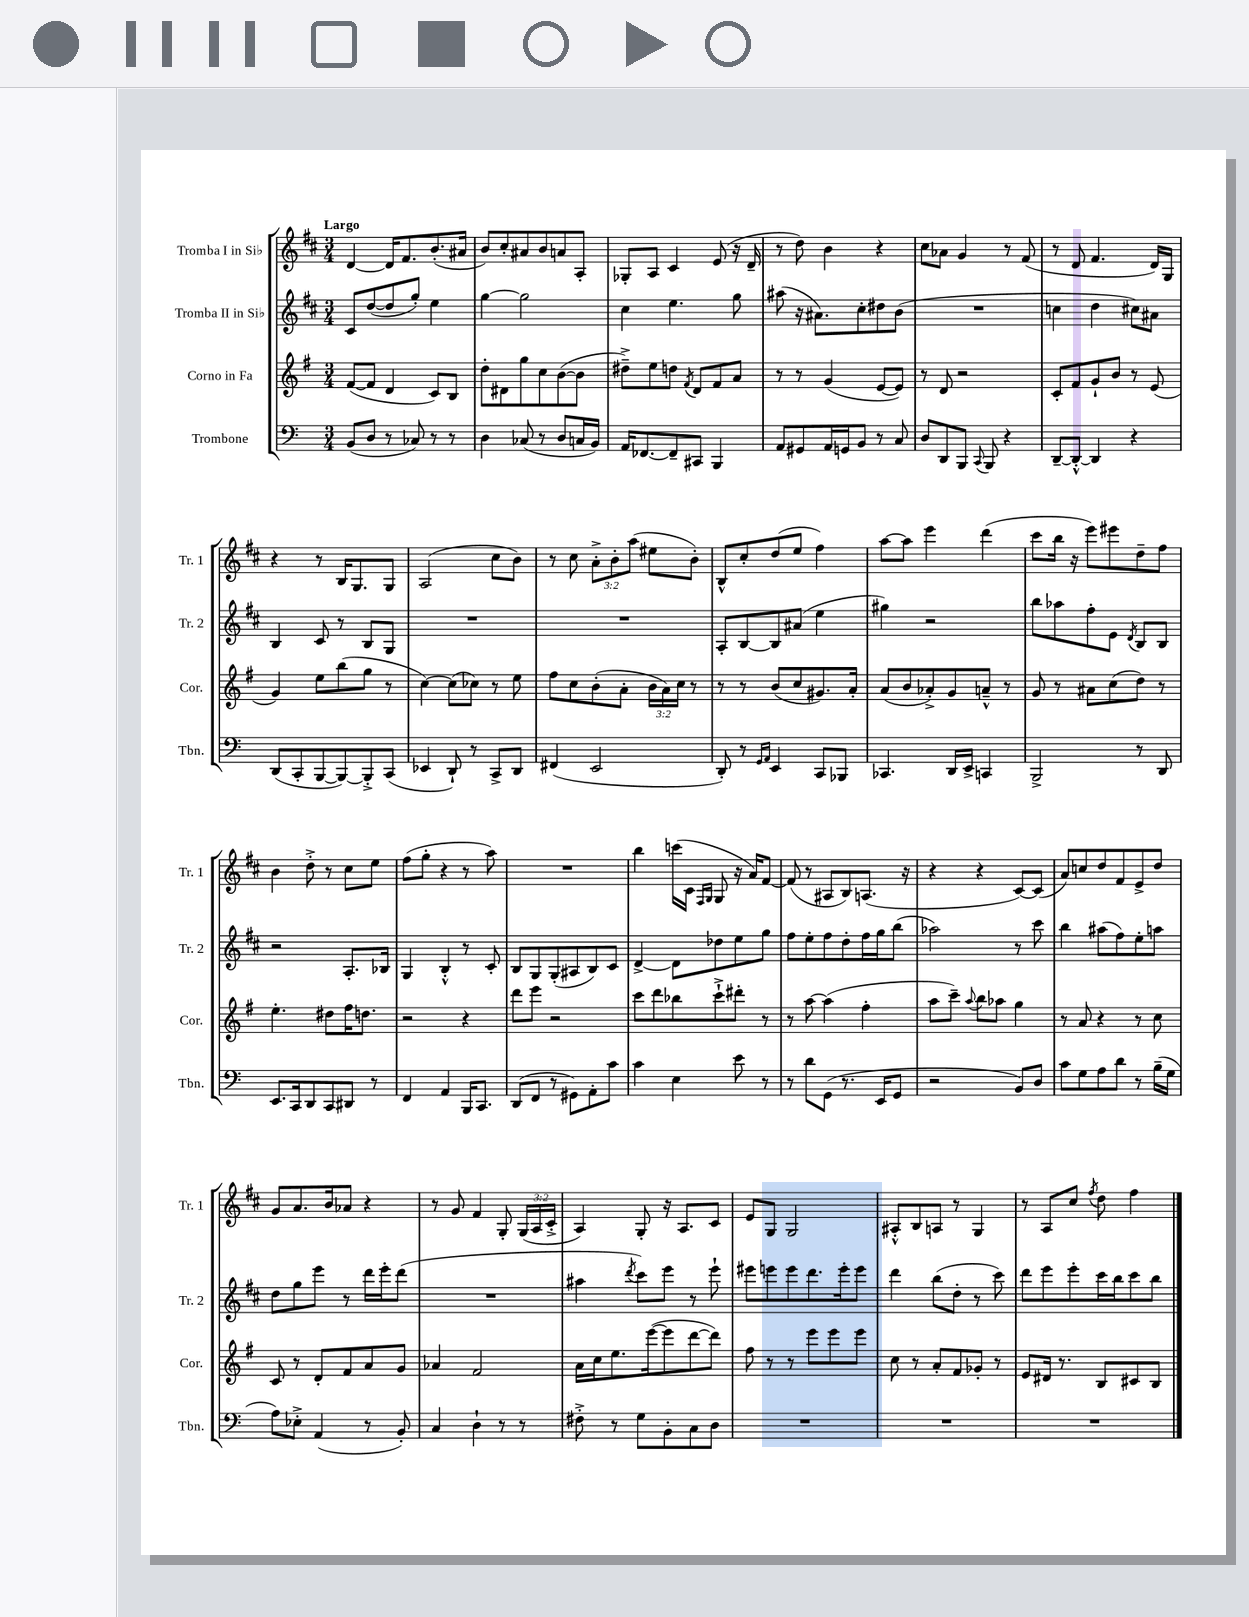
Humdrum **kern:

**kern	**kern	**kern	**kern
*staff4	*staff3	*staff2	*staff1
*clefF4	*clefG2	*clefG2	*clefG2
*k[]	*k[f#]	*k[f#c#]	*k[f#c#]
*M3/4	*M3/4	*M3/4	*M3/4
(8BB	([8f#	8c#	[4d
8D	8f#]	([8dd	.
8r	4d	8dd]	16d]
.	.	.	8.f#
8C-)	.	8gg')	.
8r	8c)	4ee	(8.b'
8r	8B	.	.
.	.	.	16a#
=	=	=	=
4D	8dd'	[4gg	8b)
.	8d#	.	8cc#'
(8C-	8gg	2gg]	8a#
8r	8cc	.	8b
8D	([8b	.	8a
16C	8b]	.	8A'
16BB)	.	.	.
=	=	=	=
16AA	8dd#~^)	4cc#	8G-'
[8.FF-	.	.	.
.	8ee	.	8A
8FF-~]	8dd	4.ee	4c#
.	8qf#	.	.
8CC#	8d	.	.
4BBB	8f#	.	(8e
.	8a	8gg	16r
.	.	.	16d~
=	=	=	=
8AA	8r	(8aa#	8r
8GG#	8r	16r	8dd)
.	.	8.a#)	.
16AA	(4g	.	4b
16GG	.	.	.
8BB	.	8cc#'	.
8r	[8e	8dd#	4r
8C	8e])	(8b	.
=	=	=	=
8D	8r	2.r	8cc#
8DD	8d	.	8a-
8BBB	2r	.	4g
8qqCC	.	.	.
8BBB	.	.	.
4r	.	.	8r
.	.	.	(8f#
=	=	=	=
[8DD~	8c'	4cc	8r
8DD'^^_	8f#	.	8d
4DD]	8g`	4dd	4.f#
.	8b	.	.
4r	8r	8cc#)	.
.	(8e	8a#	16d)
.	.	.	16G
=	=	=	=
(8DD	4g)	4B	4r
8CC'	.	.	.
[8BBB	8ee	8c#	8r
8BBB_)	(8bb	8r	16B
.	.	.	8.G
8BBB'^]	8gg	8B	.
(8CC	8r	8G	8G
=	=	=	=
4EE-	[4cc)	2.r	(2A
8DD`)	(8cc]	.	.
8r	8cc-)	.	.
8CC^	8r	.	8cc#
8DD	8ee	.	8b)
=	=	=	=
(4FF#	8ff#	2.r	8r
.	8cc	.	8cc#
2EE	(8b'	.	12a'^
.	.	.	12b'
.	8a'	.	.
.	.	.	(12aa
.	24b	.	8ee#
.	24a)	.	.
.	24cc	.	.
.	8r	.	8b')
=	=	=	=
8DD')	8r	8A'	8B^^
8r	8r	[8B	8cc#'
16qqGG	.	.	.
16qqAA	.	.	.
4EE	(8b	8B]	(8dd
.	8cc	(8a#	8ee
8CC	8.g#)	4ee	4ff#)
8BBB-	.	.	.
.	16a'	.	.
=	=	=	=
4.CC-	(8a	4gg#)	[8aa
.	8b	.	8aa]
.	8a-'^)	2r	4eee
16DD	8g	.	.
16EE^	.	.	.
4CC	8a~^^	.	(4ddd
.	8r	.	.
=	=	=	=
2BBB^	8g	8bb	8ccc#
.	8r	8aa-	16bb
.	.	.	16r
.	8a#	8ff#'	8eee)
.	(8cc	8e	8eee#
.	.	8qd	.
8r	8dd)	8B	8dd~
8DD	8r	8B	8ff#
=	=	=	=
8.EE	4.ee'	2r	4b
16CC	.	.	.
8DD	.	.	8dd'^
8CC	8dd#	.	8r
8DD#	16ff#	8.A'	8cc#
.	8.dd	.	.
8r	.	.	8ee
.	.	16B-	.
=	=	=	=
4FF	2r	4G	(8ff#
.	.	.	8gg'
4AA	.	4B'^^	4r
16BBB	4r	8r	8r
8.CC	.	.	.
.	.	8c#'	8aa)
=	=	=	=
(8DD	8ddd	8B	2.r
8FF	8eee	8G	.
8r	2r	(8G'	.
8GG#)	.	8A#	.
8AA'	.	8B)	.
8c	.	8c#	.
=	=	=	=
4c	8ccc	[4d^	4bb
.	8ddd	.	.
4E	8bb-	8d]	(16ccc
.	.	.	16c#
.	.	.	16qqF#
.	.	.	16qqG
.	8ccc`^	8dd-	8G
8e	8ddd#'	8ee	16r
.	.	.	16a)
8r	8r	8gg	[8f#
=	=	=	=
8r	8r	8ff#	(8f#]
8d	[8aa	8ee'	8r
(8GG	(4aa]	8ff#	8A#
8.r	.	8dd'	8B)
.	4ff#'	16ff#	(8.A
16EE	.	16gg	.
8GG	.	(8bb	.
.	.	.	16r
=	=	=	=
2r	8aa	2aa-)	4r
.	8ccc~)	.	.
.	8qqaa	.	.
.	8bb	.	4r
.	8aa-	.	.
8BB)	4gg	8r	[8c#)
8D	.	8ccc#	(8c#]
=	=	=	=
8c	8r	4bb	8a)
8G	8a	.	8cc
8A	4r	(8aa#	8dd
8d	.	8ff#)	8f#
8r	8r	8ee'	8e^
(16B~	8cc	8aa	8dd
16G	.	.	.
=	=	=	=
8A)	8c	8dd	8g
8E-'^	8r	8gg	8.a
(4AA	8d'	8eee	.
.	.	.	16b
.	8f#	8r	8a-
8r	8a	16ddd	4r
.	.	16eee'	.
8BB')	8g	(8ddd	.
=	=	=	=
4C	4a-	2.r	8r
.	.	.	8g
4D`	2f#	.	4f#
8r	.	.	8G'
8r	.	.	(24G
.	.	.	24A
.	.	.	24c#'^
=	=	=	=
8F#'^	16a	4aa#	4A)
.	16cc	.	.
8r	8.ee	.	.
.	.	8qddd	.
8G	.	8ccc#)	8G'
.	([16eee	.	.
8BB'	8eee]	8eee	16r
.	.	.	8.A
8C	[8ddd	8r	.
8D	8ddd])	8eee`	8c#
=	=	=	=
2.r	8ff#	8eee#	8e
.	8r	8eee	8G
.	8r	8eee	2G
.	8eee	8.ddd	.
.	8eee	.	.
.	.	16eee'	.
.	8eee	8eee	.
=	=	=	=
2.r	8cc	4ddd	8A#'^^
.	8r	.	8B
.	8a'	(8bb	8A
.	8f#	8dd'	8r
.	8g-'	8r	4G
.	8r	8ccc#)	.
=	=	=	=
2.r	8e	8ddd	8r
.	16d#	8eee	8A
.	8.r	.	.
.	.	8eee'	8cc#
.	.	.	8qff#
.	8B	16ccc#	8dd
.	.	16bb	.
.	8c#	8ccc#	4ff#
.	8B	8bb	.
==	==	==	==
*-	*-	*-	*-
